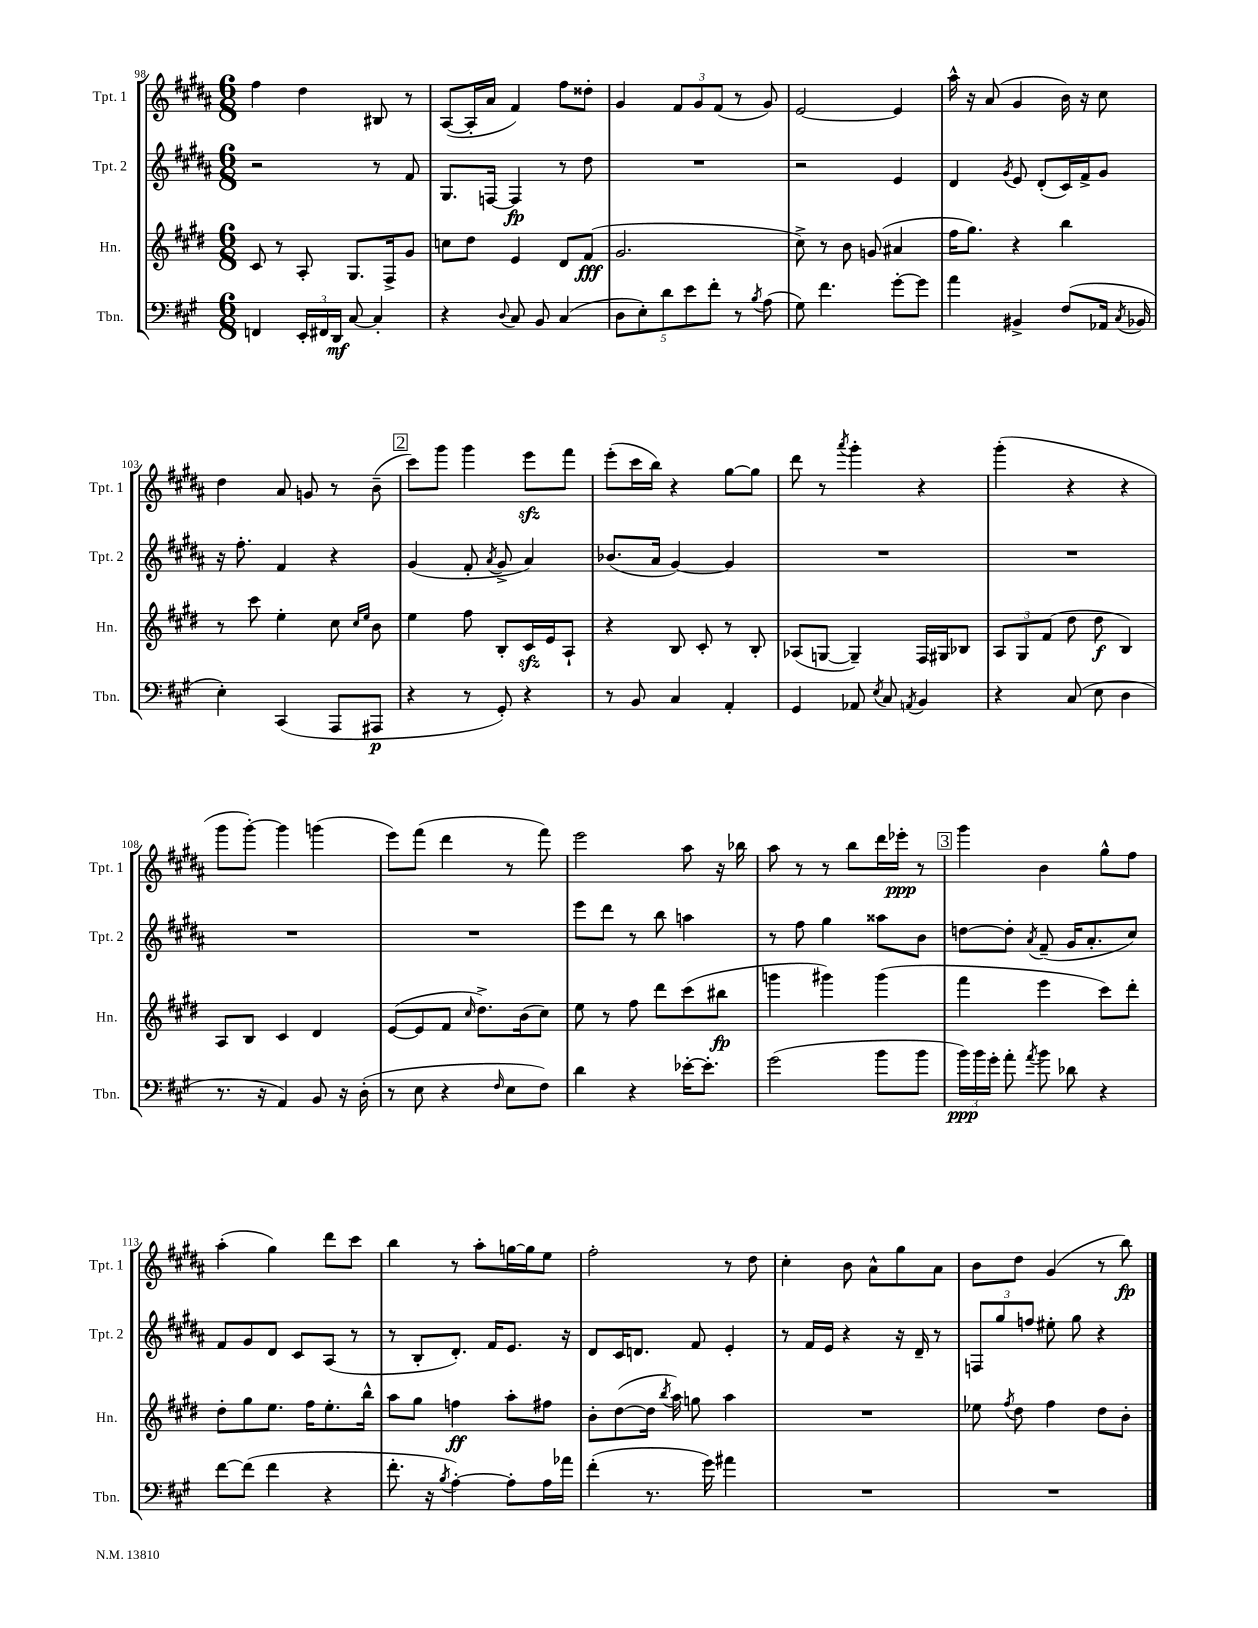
<<
\new StaffGroup <<
\new Staff = "s0" \with { instrumentName = "Tpt. 1" shortInstrumentName = "Tpt. 1" } {
    \clef treble \key b \major \numericTimeSignature \time 6/8
    \autoBeamOff fis''4 dis''4 bis8 r8 |
    ais8[~( ais16-. ais'16] fis'4) fis''8[ disis''8]-. |
    gis'4 \tuplet 3/2 { fis'8[ gis'8 fis'8]( } r8 gis'8) |
    e'2~ e'4 |
    ais''16-^ r16 ais'8( gis'4 b'16) r16 cis''8 |
    dis''4 ais'8 g'8 r8 b'8--( |
    \mark \markup { \box "2" } cis'''8[) gis'''8] gis'''4 e'''8[\sfz fis'''8] |
    e'''8[-.( cis'''16 b''16]) r4 gis''8[~ gis''8] |
    dis'''8 r8 \acciaccatura { ais'''8 } gis'''4-. r4 |
    gis'''4-.( r4 r4 |
    gis'''8[ gis'''8]~-.) gis'''4 g'''4( |
    e'''8[) fis'''8]( dis'''4 r8 fis'''8) |
    e'''2 ais''8 r16 bes''16 |
    ais''8 r8 r8 b''8[ dis'''16 ees'''16]-.\ppp r8 |
    \mark \markup { \box "3" } gis'''4 b'4 gis''8[-^ fis''8] |
    ais''4-.( gis''4) dis'''8[ cis'''8] |
    b''4 r8 ais''8[-. g''16~ g''16 e''8] |
    fis''2-. r8 dis''8 |
    cis''4-. b'8 ais'8[-^ gis''8 ais'8] |
    b'8[ dis''8] gis'4( r8 b''8\fp) \bar "|." |
}
\new Staff = "s1" \with { instrumentName = "Tpt. 2" shortInstrumentName = "Tpt. 2" } {
    \clef treble \key b \major \numericTimeSignature \time 6/8
    \autoBeamOff r2 r8 fis'8 |
    gis8.[ f16]~ f4\fp r8 dis''8 |
    R2. |
    r2 e'4 |
    dis'4 \acciaccatura { gis'8 } e'8 dis'8[-.( cis'16) fis'16-> gis'8] |
    r16 fis''8.-. fis'4 r4 |
    \mark \markup { \box "2" } gis'4( fis'8-. \acciaccatura { ais'8 } gis'8-> ais'4) |
    bes'8.[( ais'16] gis'4~) gis'4 |
    R2. |
    R2. |
    R2. |
    R2. |
    e'''8[ dis'''8] r8 b''8 a''4 |
    r8 fis''8 gis''4 aisis''8[ b'8] |
    \mark \markup { \box "3" } d''8[~ d''8]-. \acciaccatura { ais'8 } fis'8--( gis'16[ ais'8.-. cis''8]) |
    fis'8[ gis'8 dis'8] cis'8[ ais8]( r8 |
    r8 b8[-. dis'8.]-.) fis'16[ e'8.] r16 |
    dis'8[ cis'16 d'8.] fis'8 e'4-. |
    r8 fis'16[ e'16] r4 r16 dis'16-- r8 |
    \tuplet 3/2 { f8[ gis''8 f''8] } eis''8-. gis''8 r4 \bar "|." |
}
\new Staff = "s2" \with { instrumentName = "Hn." shortInstrumentName = "Hn." } {
    \clef treble \key e \major \numericTimeSignature \time 6/8
    \autoBeamOff cis'8 r8 a8-. gis8.[ fis16-> gis'8] |
    c''8[ dis''8] e'4 dis'8[ fis'8]\fff( |
    gis'2. |
    cis''8->) r8 b'8 g'8( ais'4 |
    fis''16[ gis''8.]) r4 b''4 |
    r8 cis'''8 e''4-. cis''8 \grace { cis''16[ e''16] } b'8 |
    \mark \markup { \box "2" } e''4 fis''8 b8[-. cis'16\sfz e'16 a8]-! |
    r4 b8 cis'8-. r8 b8-. |
    aes8[( g8]~ g4--) fis16[ gis16 bes8] |
    \tuplet 3/2 { a8[ gis8 fis'8]( } dis''8 dis''8\f b4) |
    a8[ b8] cis'4 dis'4 |
    e'8[~( e'8 fis'8] \grace { cis''16 } dis''8.[->) b'16( cis''8]) |
    e''8 r8 fis''8 dis'''8[ cis'''8( bis''8]\fp |
    g'''4 gis'''4) gis'''4( |
    \mark \markup { \box "3" } fis'''4 e'''4 cis'''8[) dis'''8]-. |
    dis''8[-. gis''8 e''8.] fis''16[ e''8.-. b''16]-^ |
    a''8[ gis''8] f''4\ff a''8[-. fis''8] |
    b'8[-. dis''8~( dis''16] \acciaccatura { b''8 } a''16) g''8 a''4 |
    R2. |
    ees''8 \acciaccatura { fis''8 } dis''8 fis''4 dis''8[ b'8]-. \bar "|." |
}
\new Staff = "s3" \with { instrumentName = "Tbn." shortInstrumentName = "Tbn." } {
    \clef bass \key a \major \numericTimeSignature \time 6/8
    \autoBeamOff f,4 \tuplet 3/2 { e,16[-. fis,16 d,16]\mf } cis8~ cis4-. |
    r4 \appoggiatura { d8 } cis8 b,8 cis4( |
    \tuplet 5/4 { d8[ e8-.) d'8 e'8 fis'8]-. } r8 \acciaccatura { b8 } a8( |
    gis8) fis'4. gis'8[~-. gis'8] |
    a'4 bis,4-> fis8[( aes,16] \acciaccatura { cis8 } bes,16 |
    e4-.) cis,4( a,,8[ ais,,8]\p |
    \mark \markup { \box "2" } r4 r8 gis,8-.) r4 |
    r8 b,8 cis4 a,4-. |
    gis,4 aes,8 \acciaccatura { e8 } cis8 \acciaccatura { a,8 } b,4 |
    r4 cis8( e8 d4 |
    r8. r16 a,4) b,8 r16 d16-.( |
    r8 e8 r4 \grace { fis16 } e8[ fis8]) |
    d'4 r4 ees'16[~-. ees'8.]-. |
    gis'2( b'8[ b'8] |
    \mark \markup { \box "3" } \tuplet 3/2 { b'16[\ppp) b'16 gis'16]-. } a'8-. \acciaccatura { a'8 } b'8 des'8 r4 |
    fis'8[~ fis'8]( fis'4 r4 |
    fis'8.-. r16 \acciaccatura { b8 } a4~-.) a8[-. a16 aes'16] |
    fis'4-.( r8. gis'16) ais'4 |
    R2. |
    R2. \bar "|." |
}
>>
>>
\layout { \context { \Score currentBarNumber = #98 } }
